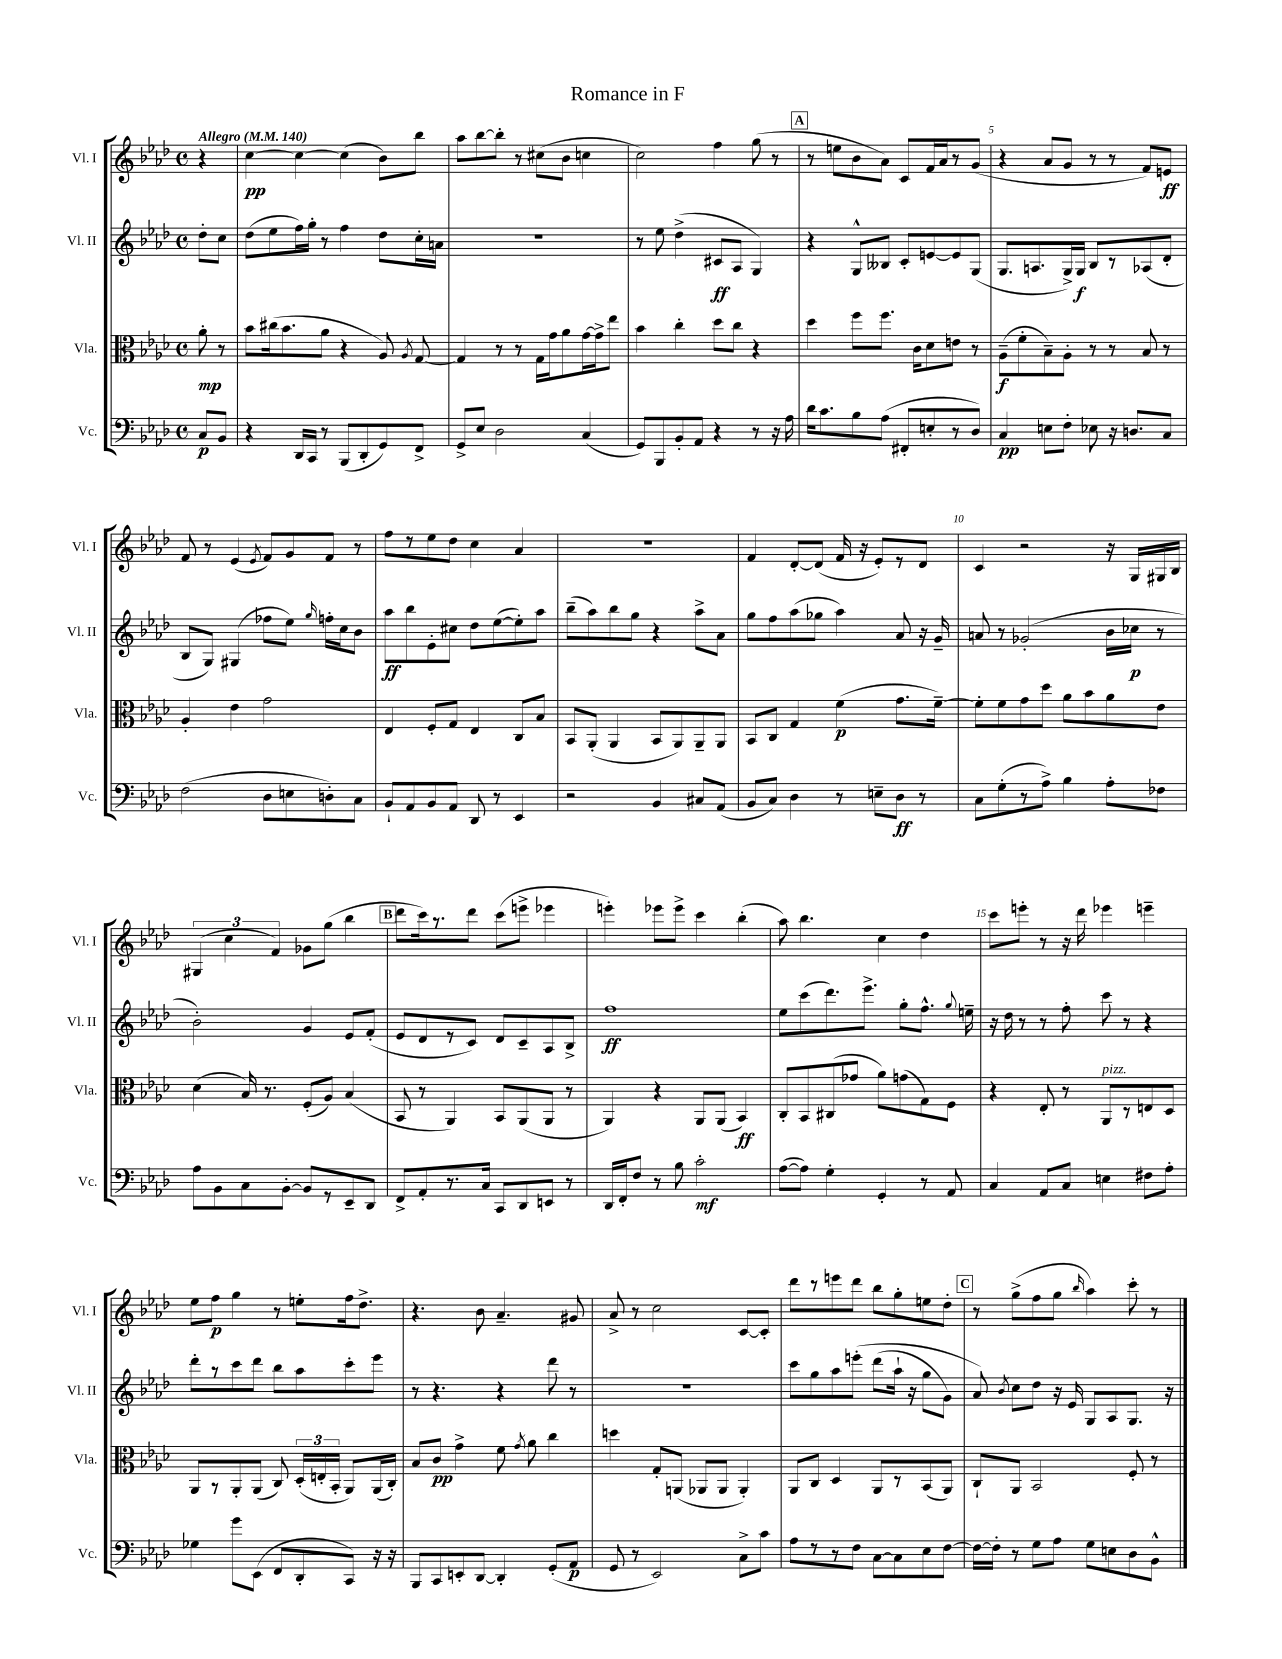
\header { title = "Romance in F" }
<<
\new StaffGroup <<
\new Staff = "s0" \with { instrumentName = "Vl. I" shortInstrumentName = "Vl. I" } {
    \clef treble \key aes \major \defaultTimeSignature \time 4/4 \partial 4 \tempo "Allegro" 4 = 140
    \autoBeamOff r4 |
    c''4~\pp c''4~ c''4( bes'8[) bes''8] |
    aes''8[ bes''8~ bes''8]-. r8 cis''8[( bes'8] c''4 |
    c''2) f''4 g''8( r8 |
    \mark \markup { \box "A" } r8 e''8[ bes'8 aes'8]) c'8[ f'16 aes'16 r8 g'8]( |
    r4 aes'8[ g'8] r8 r8 f'8[) e'8]\ff |
    f'8 r8 ees'4( \acciaccatura { ees'8 } f'8[) g'8 f'8] r8 |
    f''8[ r8 ees''8 des''8] c''4 aes'4 |
    R1 |
    f'4 des'8[~-. des'8]( f'16 r16 ees'8[-.) r8 des'8] |
    c'4 r2 r16 g16[ gis16 bes16] |
    \tuplet 3/2 { gis4( c''4 f'4) } ges'8[ g''8]( bes''4 |
    \mark \markup { \box "B" } des'''8[ c'''16) r8. des'''8] c'''8[( e'''8]-> ees'''4 |
    e'''4-.) ees'''8[ ees'''8]-> c'''4 bes''4-.( |
    aes''8) bes''4. c''4 des''4 |
    c'''8[ e'''8]-. r8 r16 des'''16 ees'''4 e'''4-- |
    ees''8[ f''8]\p g''4 r8 e''8[-. f''16 des''8.]-> |
    r4. bes'8 aes'4.-- gis'8 |
    aes'8-> r8 c''2 c'8[~ c'8]-. |
    des'''8[ r8 e'''8 des'''8] bes''8[ g''8-. e''8 des''8]-. |
    \mark \markup { \box "C" } r8 g''8[->( f''8 g''8] \grace { bes''16 } aes''4) c'''8-. r8 \bar "|." |
}
\new Staff = "s1" \with { instrumentName = "Vl. II" shortInstrumentName = "Vl. II" } {
    \clef treble \key aes \major \defaultTimeSignature \time 4/4 \partial 4
    \autoBeamOff des''8[-. c''8] |
    des''8[( ees''8 f''16) g''16]-. r8 f''4 des''8[ c''16-. a'16] |
    R1 |
    r8 ees''8 des''4->( cis'8[\ff aes8] g4) |
    \mark \markup { \box "A" } r4 g8[-^ beses8] c'8[-. e'8~ e'8 g8]( |
    g8.[ a8. g16->) g16]\f bes8[ r8 aes8( des'8]-. |
    bes8[ g8]) gis4( fes''8[ ees''8]) \grace { g''16 } f''16[-. c''16 bes'8] |
    aes''8[\ff bes''8 ees'8-. cis''8] des''8[ ees''8~( ees''8-.) aes''8] |
    bes''8[--( aes''8) bes''8 g''8] r4 aes''8[-> aes'8] |
    g''8[ f''8 aes''8( ges''8] aes''4) aes'8 r16 g'16-- |
    a'8 r8 ges'2-.( bes'16[ ces''16]\p r8 |
    bes'2-.) g'4 ees'8[ f'8]-.( |
    \mark \markup { \box "B" } ees'8[ des'8 r8 c'8]) des'8[ c'8-- aes8 bes8]-> |
    f''1\ff |
    ees''8[ c'''8( des'''8.) ees'''8.]-> g''8[-. f''8.]-^ \appoggiatura { g''8 } e''16-- |
    r16 des''16 r8 r8 f''8-. c'''8 r8 r4 |
    des'''8[-. r8 c'''8 des'''8] bes''8[ aes''8 c'''8-. ees'''8] |
    r8 r4. r4 des'''8 r8 |
    r1 |
    c'''8[ g''8 aes''8 e'''8]-.\( des'''8[( aes''16]-! r16 g''8[ g'8]) |
    \mark \markup { \box "C" } aes'8\) \acciaccatura { bes'8 } c''8[ des''8] r16 ees'16 g8[ aes8 g8.] r16 \bar "|." |
}
\new Staff = "s2" \with { instrumentName = "Vla." shortInstrumentName = "Vla." } {
    \clef alto \key aes \major \defaultTimeSignature \time 4/4 \partial 4
    \autoBeamOff aes'8-.\mp r8 |
    bes'8[ cis''16( bes'8. aes'8] r4 aes8) \acciaccatura { aes8 } g8~ |
    g4 r8 r8 g16[ g'16 aes'8 g'16~ g'16-> ees''8] |
    bes'4 c''4-. des''8[ c''8] r4 |
    \mark \markup { \box "A" } des''4 f''8[ f''8.] c'16[ des'8 e'8] r8 |
    aes8[--\f( f'8-. bes8--) aes8]-. r8 r8 bes8 r8 |
    aes4-. ees'4 g'2 |
    ees4 f8[-. g8] ees4 c8[ bes8] |
    bes,8[ aes,8]-.( aes,4 bes,8[ aes,8) aes,8-- aes,8] |
    bes,8[ c8] g4 f'4\p( g'8.[ f'16]~--) |
    f'8[-. f'8 g'8 des''8] aes'8[ bes'8 aes'8 ees'8] |
    des'4( bes16) r8. f8[-.( aes8]) bes4( |
    \mark \markup { \box "B" } bes,8 r8 aes,4) bes,8[ aes,8( aes,8] r8 |
    aes,4) r4 aes,8[ aes,8]( bes,4\ff) |
    c8[-. bes,8 cis8( ges'8] aes'8[) g'8( g8) f8] |
    r4 ees8-. r8 aes,8[^\markup { \italic "pizz." } r8 e8 des8] |
    aes,8[ r8 aes,8-. aes,8]( c8) \tuplet 3/2 { des16[-.( e16-. bes,16]-. } aes,8[) aes,16( c16]-.) |
    bes8[ c'8]\pp g'4-> f'8 \acciaccatura { g'8 } aes'8 c''4 |
    d''4 g8[-. a,8]( aes,8[ aes,8] aes,4-.) |
    aes,8[ c8] des4 aes,8[ r8 bes,8( aes,8]) |
    \mark \markup { \box "C" } c8[-! aes,8] bes,2 f8-. r8 \bar "|." |
}
\new Staff = "s3" \with { instrumentName = "Vc." shortInstrumentName = "Vc." } {
    \clef bass \key aes \major \defaultTimeSignature \time 4/4 \partial 4
    \autoBeamOff c8[\p bes,8] |
    r4 des,16[ c,16] r8 bes,,8[( des,8-. g,8) f,8]-> |
    g,8[-> ees8] des2 c4( |
    g,8[) bes,,8 bes,8-. aes,8] r4 r8 r16 aes16 |
    \mark \markup { \box "A" } des'16[ c'8. bes8 aes8]( fis,8[-. e8-. r8 des8]) |
    c4\pp e8[ f8]-. ees8 r16 d8.[ c8] |
    f2( des8[ e8 d8-.) c8] |
    bes,8[-! aes,8 bes,8 aes,8] des,8 r8 ees,4 |
    r2 bes,4 cis8[ aes,8]( |
    bes,8[ c8]) des4 r8 e8[-- des8]\ff r8 |
    c8[ g8-.( r8 aes8]->) bes4 aes8[-. fes8] |
    aes8[ bes,8 c8 bes,8]~-. bes,8[ r8 ees,8-- des,8] |
    \mark \markup { \box "B" } f,8[-> aes,8-. r8. c16] c,8[ des,8 e,8] r8 |
    des,16[ f,16-. f8] r8 bes8 c'2-.\mf |
    aes8[~( aes8]) g4-. g,4-. r8 aes,8 |
    c4 aes,8[ c8] e4 fis8[ aes8]-. |
    ges4 g'8[ ees,8]( f,8[ des,8-. c,8]) r16 r16 |
    bes,,8[ c,8 e,8-. des,8]~ des,4-. g,8[-.( aes,8]\p |
    g,8 r8 ees,2) c8[-> c'8] |
    aes8[ r8 r8 f8] c8[~ c8 ees8 f8]~ |
    \mark \markup { \box "C" } f16[~ f16]-. r8 g8[ aes8] g8[ e8 des8 bes,8]-^ \bar "|." |
}
>>
>>
\layout { \context { \Score \override BarNumber.break-visibility = ##(#f #t #t) barNumberVisibility = #(every-nth-bar-number-visible 5) } }
